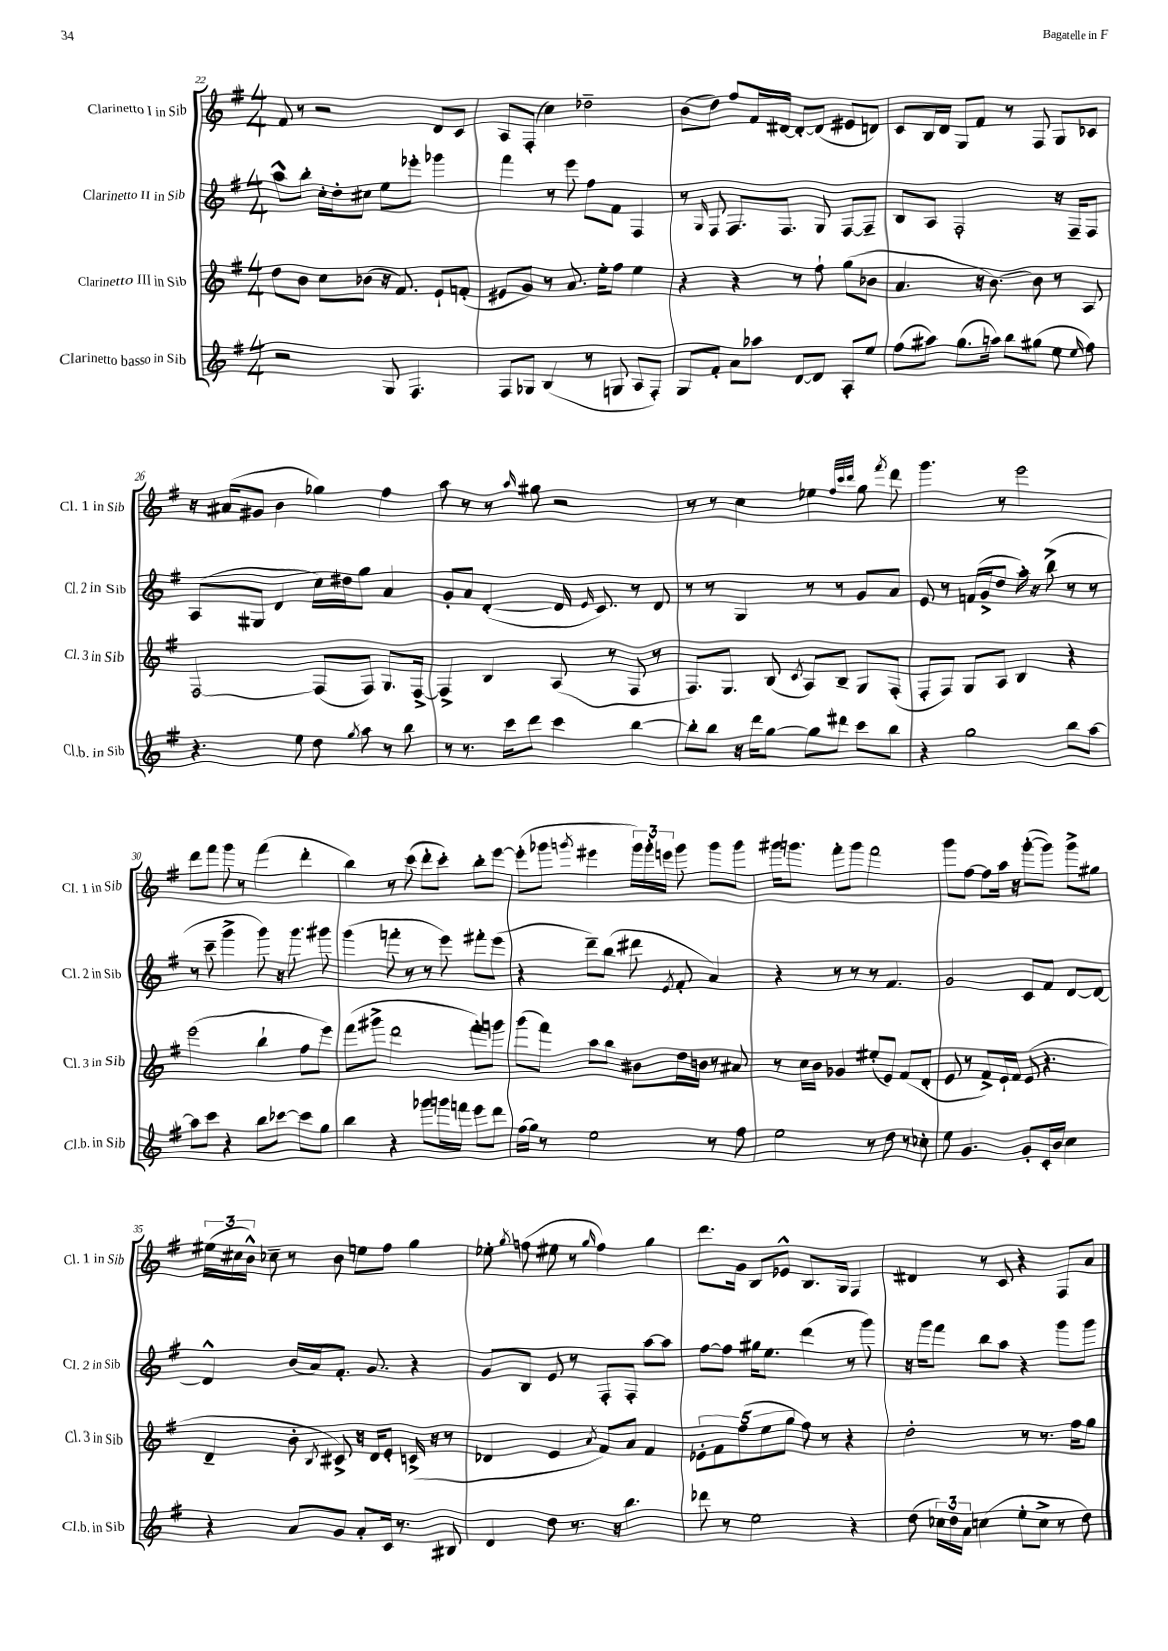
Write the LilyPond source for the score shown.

<<
\new StaffGroup <<
\new Staff = "s0" \with { instrumentName = "Clarinetto I in Sib" shortInstrumentName = "Cl. 1 in Sib" } {
    \clef treble \key g \major \numericTimeSignature \time 4/4
    \autoBeamOff fis'8 r8 r2 d'8[ c'8] |
    a8[ fis8]-.( c''4) des''2-- |
    b'8[( d''8]) fis''8[ fis'16 dis'16]~ dis'8[~-. dis'8]( eis'8[ d'8]) |
    c'8[ b16 d'16] g8[ fis'8] r8 fis8 g8[ ces'8] |
    r16 ais'16[( gis'8] b'4 ges''4) fis''4 |
    a''8 r8 r8 \grace { a''16 } gis''8 r2 |
    r8 r8 c''4 ees''4 \grace { fis''32[ c'''32 d'''32] } g''8 \acciaccatura { fis'''8 } d'''8 |
    g'''4. r8 e'''2 |
    d'''8[ fis'''8] g'''8 r8 fis'''4( d'''4-. |
    b''4) r8 c'''8( d'''8[-. c'''8]-.) b''8[-. e'''8]~ |
    e'''8[-.( ges'''8] \acciaccatura { g'''8 } eis'''4 \tuplet 3/2 { g'''16[) g'''16-. e'''16] } g'''8 g'''8[ g'''8] |
    gis'''16[ g'''8.] fis'''8[-. g'''8] fis'''2 |
    g'''8[ fis''8]~ fis''8[ a''16] r16 g'''8[~-.( g'''8]) g'''8[-> gis''8] |
    \tuplet 3/2 { eis''16[( cis''16 b'16]-^) } ces''8-- r8 b'8 e''8[ fis''8] g''4 |
    ees''8-. \acciaccatura { g''8 } f''8( eis''8 r8 \grace { g''16 } f''4) g''4 |
    d'''8.[ g'16] b8[ ees'8]-^ b8.[ g16] fis4 |
    dis'4 r8 c'8 r4 fis8[ a'8] \bar "|." |
}
\new Staff = "s1" \with { instrumentName = "Clarinetto II in Sib" shortInstrumentName = "Cl. 2 in Sib" } {
    \clef treble \key g \major \numericTimeSignature \time 4/4
    \autoBeamOff a''8[-^ b''8]-. c''16[-. d''16-. cis''8] e''8[ ees'''8]-. ges'''4 |
    fis'''4 r8 e'''8 fis''8[ fis'8] fis4 |
    r8 \grace { g16 } fis8 fis8.[ fis8.] g8 fis8[~ fis8]-- |
    b8[ a8] fis2-. r16 fis16[-- fis8] |
    a8[( gis8] d'4 c''16[) dis''16 g''8] a'4 |
    g'8[-. a'8] d'4~-.( d'16 \grace { e'16 } c'8.) r8 d'8 |
    r8 r8 g4 r8 r8 g'8[ a'8] |
    e'8 r8 f'16[( g'16-> d''8] a''16-.) r16 b''8->( r8 r8 |
    r8 c'''8-- g'''4-> g'''8) r16 g'''8. gis'''8 |
    g'''4( f'''8-. r8 r8 e'''8) fis'''8[-. e'''8]( |
    r4 d'''8[--) b''8]( dis'''8 \acciaccatura { e'8 } fis'8-. a'4) |
    r4 r8 r8 r8 fis'4. |
    g'2 c'8[ fis'8] d'8[~ d'8]~ |
    d'4-^ b'16[( a'16) fis'8.]-. g'8. r4 |
    g'8[ b8] e'8 r8 fis8[-. fis8]-. a''8[~ a''8] |
    fis''8[~ fis''8] gis''16[ e''8.] d'''4( r8 g'''8) |
    r16 g'''16[ fis'''8] b''8[ a''8] r4 g'''8[ g'''8] \bar "|." |
}
\new Staff = "s2" \with { instrumentName = "Clarinetto III in Sib" shortInstrumentName = "Cl. 3 in Sib" } {
    \clef treble \key g \major \numericTimeSignature \time 4/4
    \autoBeamOff d''8[ b'8] c''8[ bes'8]( r16 fis'8.) e'8[-! f'8]-.( |
    eis'8[ g'8]) r8 a'8. e''16[-. fis''8] e''4 |
    r4 r4 r8 fis''8-! g''8[( bes'8] |
    a'4. r16 b'8.~) b'8 r8 a8 |
    fis2~ fis8[( fis8]) g8.[ fis16]~-> |
    fis4-> b4 a8( r8 fis8 r8 |
    fis8.[) g8.] b8( \acciaccatura { c'8 } a8[) b8]-- g8[ fis8]-.( |
    fis8[-. fis8]) g8[ a8] b4 r4 |
    e'''2( b''4-! fis''8[ e'''8]) |
    fis'''8[( gis'''8]-> d'''2 fis'''8[-.) g'''8] |
    g'''8[( fis'''8]) a''8[ b''8] bis'8[ d''16 b'16] r8 ais'8 |
    r8 c''16[ b'16] ges'4 eis''8[-.( e'8]) fis'8[( d'8]-. |
    e'8 r8 fis'8[->) e'16-! fis'16] e'8( r4. |
    d'4-- b'8-. \acciaccatura { b8 } cis'8->) r16 d'16[ e'8]-. c'16->( r16 r8 |
    des'4 e'4 \acciaccatura { a'8 } fis'8[) a'8] fis'4 |
    \tuplet 5/4 { ees'8[-. fis'8 fis''8( e''8 g''8] } fis''8) r8 r4 |
    d''2-. r8 r8. fis''16[ g''8] \bar "|." |
}
\new Staff = "s3" \with { instrumentName = "Clarinetto basso in Sib" shortInstrumentName = "Cl.b. in Sib" } {
    \clef treble \key g \major \numericTimeSignature \time 4/4
    \autoBeamOff r2 g8 fis4. |
    fis8[ ges8] b4( r8 g8 a8[ fis8]-.) |
    g8[ fis'8]-. a'8[ aes''8] d'8[~ d'8] a8[-. e''8] |
    fis''8[( ais''8]) g''8.[( a''16]) b''8[ gis''8]( e''8 \grace { e''16 } fis''8) |
    r4. e''8 d''8 \acciaccatura { g''8 } a''8 r8 b''8 |
    r8 r8. c'''16[ d'''8] c'''4 b''4~ |
    b''8[-. b''8] r16 d'''16[ g''8]~ g''8[ dis'''8] c'''8[ b''8] |
    r4 g''2 b''8[ a''8]~ |
    a''8[ c'''8] r4 b''8[ ces'''8]~ ces'''8[ g''8] |
    b''4 r4 ges'''8[ g'''16 f'''16] e'''8[ d'''8] |
    fis''16[( g''16]) r8 e''2 r8 fis''8 |
    e''2 r8 d''8 r8 ces''8-. |
    e''8 g'4. g'8[-. c'16-. b'16] c''4 |
    r4 a'8[ g'8] a'8[-. c'16] r8. bis8 |
    d'4 d''8 r8. r16 b''4. |
    des'''8 r8 e''2 r4 |
    d''8( \tuplet 3/2 { ces''16[) d''16 a'16] } c''4( e''8[-. c''8]-> r8 d''8) \bar "|." |
}
>>
>>
\layout { \context { \Score currentBarNumber = #22 } }
